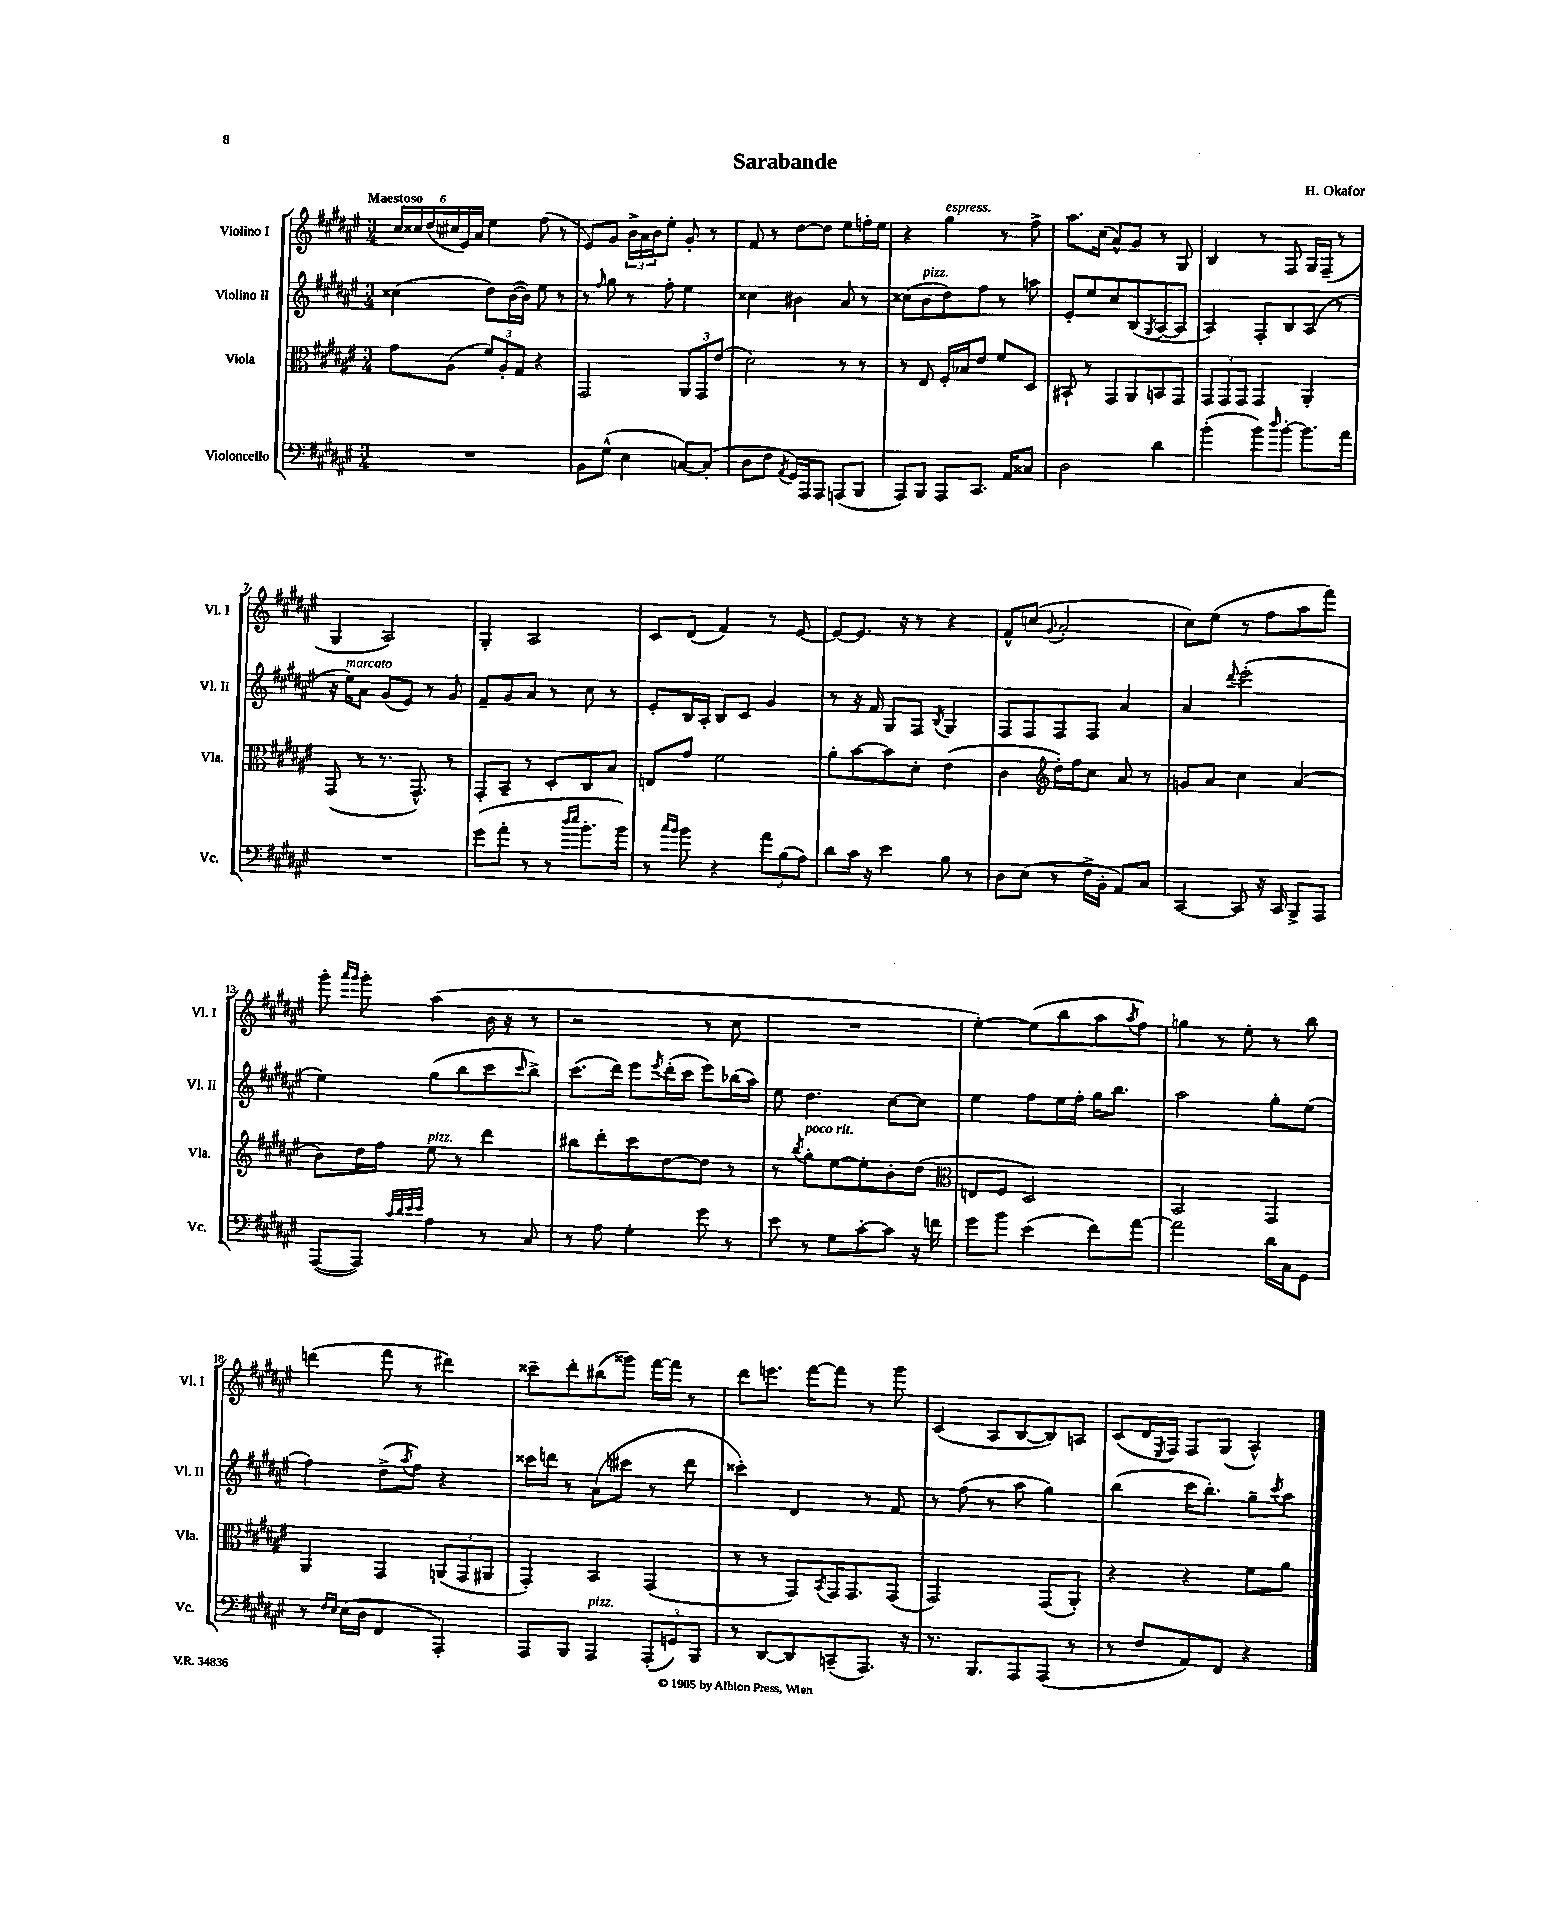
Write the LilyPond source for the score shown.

\header { title = "Sarabande" composer = "H. Okafor" }
<<
\new StaffGroup <<
\new Staff = "s0" \with { instrumentName = "Violino I" shortInstrumentName = "Vl. I" } {
    \clef treble \key fis \major \numericTimeSignature \time 3/4 \tempo "Maestoso"
    \tuplet 6/4 { cis''16 cisis''16 dis''16( cis''16 eis'16) ais'16 } eis''4 fis''8( r8 |
    eis'8) gis'8 \tuplet 3/2 { b'16-> ais'16 b'16 } eis''8-. gis'8-. r8 |
    fis'8 r8 dis''8~ dis''8 eis''8 f''16-. eis''16 |
    r4 gis''4^\markup { \italic "espress." } r8 fis''8-> |
    ais''8. cis''16( ais'8-^) gis'8 r8 gis8 |
    b4 r8 fis8 gis16 fis16--( r8 |
    gis4 ais2) |
    gis4-. ais2 |
    cis'8 dis'8( fis'4) r8 eis'8~ |
    eis'8~ eis'8. r16 r8 r4 |
    fis'8-^ c''8( \appoggiatura { gis'8 } ais'2-. |
    cis''8) eis''8( r8 fis''8 ais''8 fis'''8) |
    gis'''8-. \grace { ais'''16 gis'''16 } gis'''8-. ais''4( b'16 r16 r8 |
    r2 r8 cis''8 |
    R2. |
    eis''4~-.) eis''8( b''8 ais''8 \acciaccatura { ais''8 } fis''8) |
    g''4 r8 eis''8-. r8 b''8 |
    d'''4( fis'''8 r8 dis'''4) |
    cisis'''8-- dis'''8-. bis''8( gisis'''8) fis'''16~ fis'''16 r8 |
    dis'''8 e'''8. fis'''16~ fis'''8 r8 gis'''8 |
    cis'4( ais8 b8~ b8) a8 |
    cis'8( dis'16 \acciaccatura { eis8 } fis16) fis8 gis8( ais4-^) \bar "|." |
}
\new Staff = "s1" \with { instrumentName = "Violino II" shortInstrumentName = "Vl. II" } {
    \clef treble \key fis \major \numericTimeSignature \time 3/4
    cisis''4( dis''8) b'16~( b'16) eis''8 r8 |
    r8 \grace { fis''16 } gis''8 r8 fis''8-. eis''4 |
    cisis''4 bis'4 ais'8 r8 |
    cisis''8( b'8^\markup { \italic "pizz." } dis''8) fis''8 r8 a''8 |
    eis'8-. eis''8 cis''8 b8( \acciaccatura { gis8 } ais8~ ais8 |
    ais4) fis8-. b8 ais8( r8 |
    r16 eis''16^\markup { \italic "marcato" }) ais'8 gis'8( eis'8) r8 gis'8 |
    fis'8-- gis'8 ais'8 r8 cis''8 r8 |
    eis'8-. b16 ais16-. b8 cis'8 gis'4 |
    r8 r16 fis'16 gis8 fis8 \acciaccatura { b8 } gis4 |
    fis8 fis8 fis8 fis8 ais'4 |
    ais'4 \appoggiatura { dis'''8 } eis'''2-.( |
    eis''4) gis''8( b''8 cis'''8 \grace { cis'''16 } b''8->) |
    cis'''8.( dis'''16) eis'''8 \acciaccatura { eis'''8 } dis'''16-.( cis'''16 eis'''8) bes''16( ais''16) |
    eis''8 dis''4. cis''8~ cis''8 |
    eis''4 fis''8 eis''16 fis''16-. gis''16 b''8. |
    ais''2 gis''8-. eis''8( |
    fis''4) dis''8->( \acciaccatura { ais''8 } fis''8) r4 |
    cisis'''16 d'''16 r8 ais'8( cis'''8 r8 d'''8 |
    cisis'''4-.) dis'4 r8 fis'8 |
    r8 fis''8( r8 ais''8 gis''4) |
    b''4( cis'''16 b''8.-.) gis''8-- \acciaccatura { cis'''8 } ais''8 \bar "|." |
}
\new Staff = "s2" \with { instrumentName = "Viola" shortInstrumentName = "Vla." } {
    \clef alto \key fis \major \numericTimeSignature \time 3/4
    gis'8 ais8( \tuplet 3/2 { fis'8) ais8-. gis8 } r4 |
    gis,2 \tuplet 3/2 { ais,8 gis,8 eis'8( } |
    dis'2) r8 r8 |
    r8 eis8 fis16-. bes16 eis'8 fis'8 dis8 |
    bis,8-! r8 gis,8 ais,8 b,8 gis,8 |
    \tuplet 3/2 { gis,8 gis,8 gis,8 } gis,4 ais,4-. |
    gis,8( r8 r8. gis,8.-^) r8 |
    gis,8-. b,8-- r8 dis8-. cis8 b8 |
    e8 gis'8 fis'2 |
    ais'8-. b'8~ b'8 dis'8-. eis'4( |
    cis'4 \clef treble dis''16-.) fis''16 cis''8 ais'8 r8 |
    g'8 ais'8 cis''4 ais'4( |
    b'8) dis''16 fis''16 eis''8^\markup { \italic "pizz." } r8 dis'''4 |
    bis''8 dis'''8-. cis'''8 dis''8~ dis''8 r8 |
    r8 \acciaccatura { b''8 } gis''8-.^\markup { \italic "poco rit." } eis''8~ eis''8-. b'8-. dis''8( |
    \clef alto e8 fis8 dis2) |
    b,2 gis,4 |
    ais,4 gis,4 \tuplet 3/2 { a,8( gis,8 ais,8 } |
    gis,4-.) b,4 gis,4( |
    r8 r8 gis,8) \acciaccatura { b,8 } gis,16 gis,8. gis,8( |
    gis,2) gis,8( ais,8-.) |
    r4 r4 fis'8 ais'8 \bar "|." |
}
\new Staff = "s3" \with { instrumentName = "Violoncello" shortInstrumentName = "Vc." } {
    \clef bass \key fis \major \numericTimeSignature \time 3/4
    R2. |
    b,8 gis8-^( eis4 c8~) c8-.( |
    dis8 fis8 \acciaccatura { ais,8 } gis,16) ais,,16 ais,,8 a,,8( b,,8 |
    ais,,8) b,,8 ais,,8 cis,8. ais,16 cisis8 |
    dis2 dis'4 |
    b'4-.( b'8) \grace { dis''16 } b'8~-. b'8. ais'16 |
    R2. |
    gis'8( ais'8-. r8 r8 \grace { dis''16 eis''16 } b'8.-. b'16) |
    r8 \grace { cis''16 b'16 } b'8 r4 \tuplet 3/2 { ais'8 b8( ais8) } |
    dis'8 cis'16 r16 eis'4 b8 r8 |
    dis8 eis8( r8 fis16-> b,16-. ais,8) cis8 |
    cis,4~ cis,8 r16 cis,16 b,,8-> ais,,8 |
    ais,,8~( ais,,8) \grace { cis'32 dis'32 eis'32 eis'32 } ais4 r8 cis8 |
    r8 ais8 gis4-. gis'8 r8 |
    eis'8 r8 gis8 cis'8~-. cis'8 r16 f'16 |
    gis'8 b'8 eis'4( fis'8) ais'8~ |
    ais'2 dis'16 cis16 gis,8 |
    r8 \grace { fis16 eis16 } eis16( dis16 fis,4 ais,,4-.) |
    ais,,8 b,,8 ais,,4^\markup { \italic "pizz." } \tuplet 3/2 { ais,,8-.( g,8) b,,8 } |
    r8 dis,8~ dis,8 c,8--( ais,,8.) r16 |
    r8. b,,8. ais,,8 ais,,8( r8 |
    r8 fis8 ais,8) fis,8 r4 \bar "|." |
}
>>
>>
